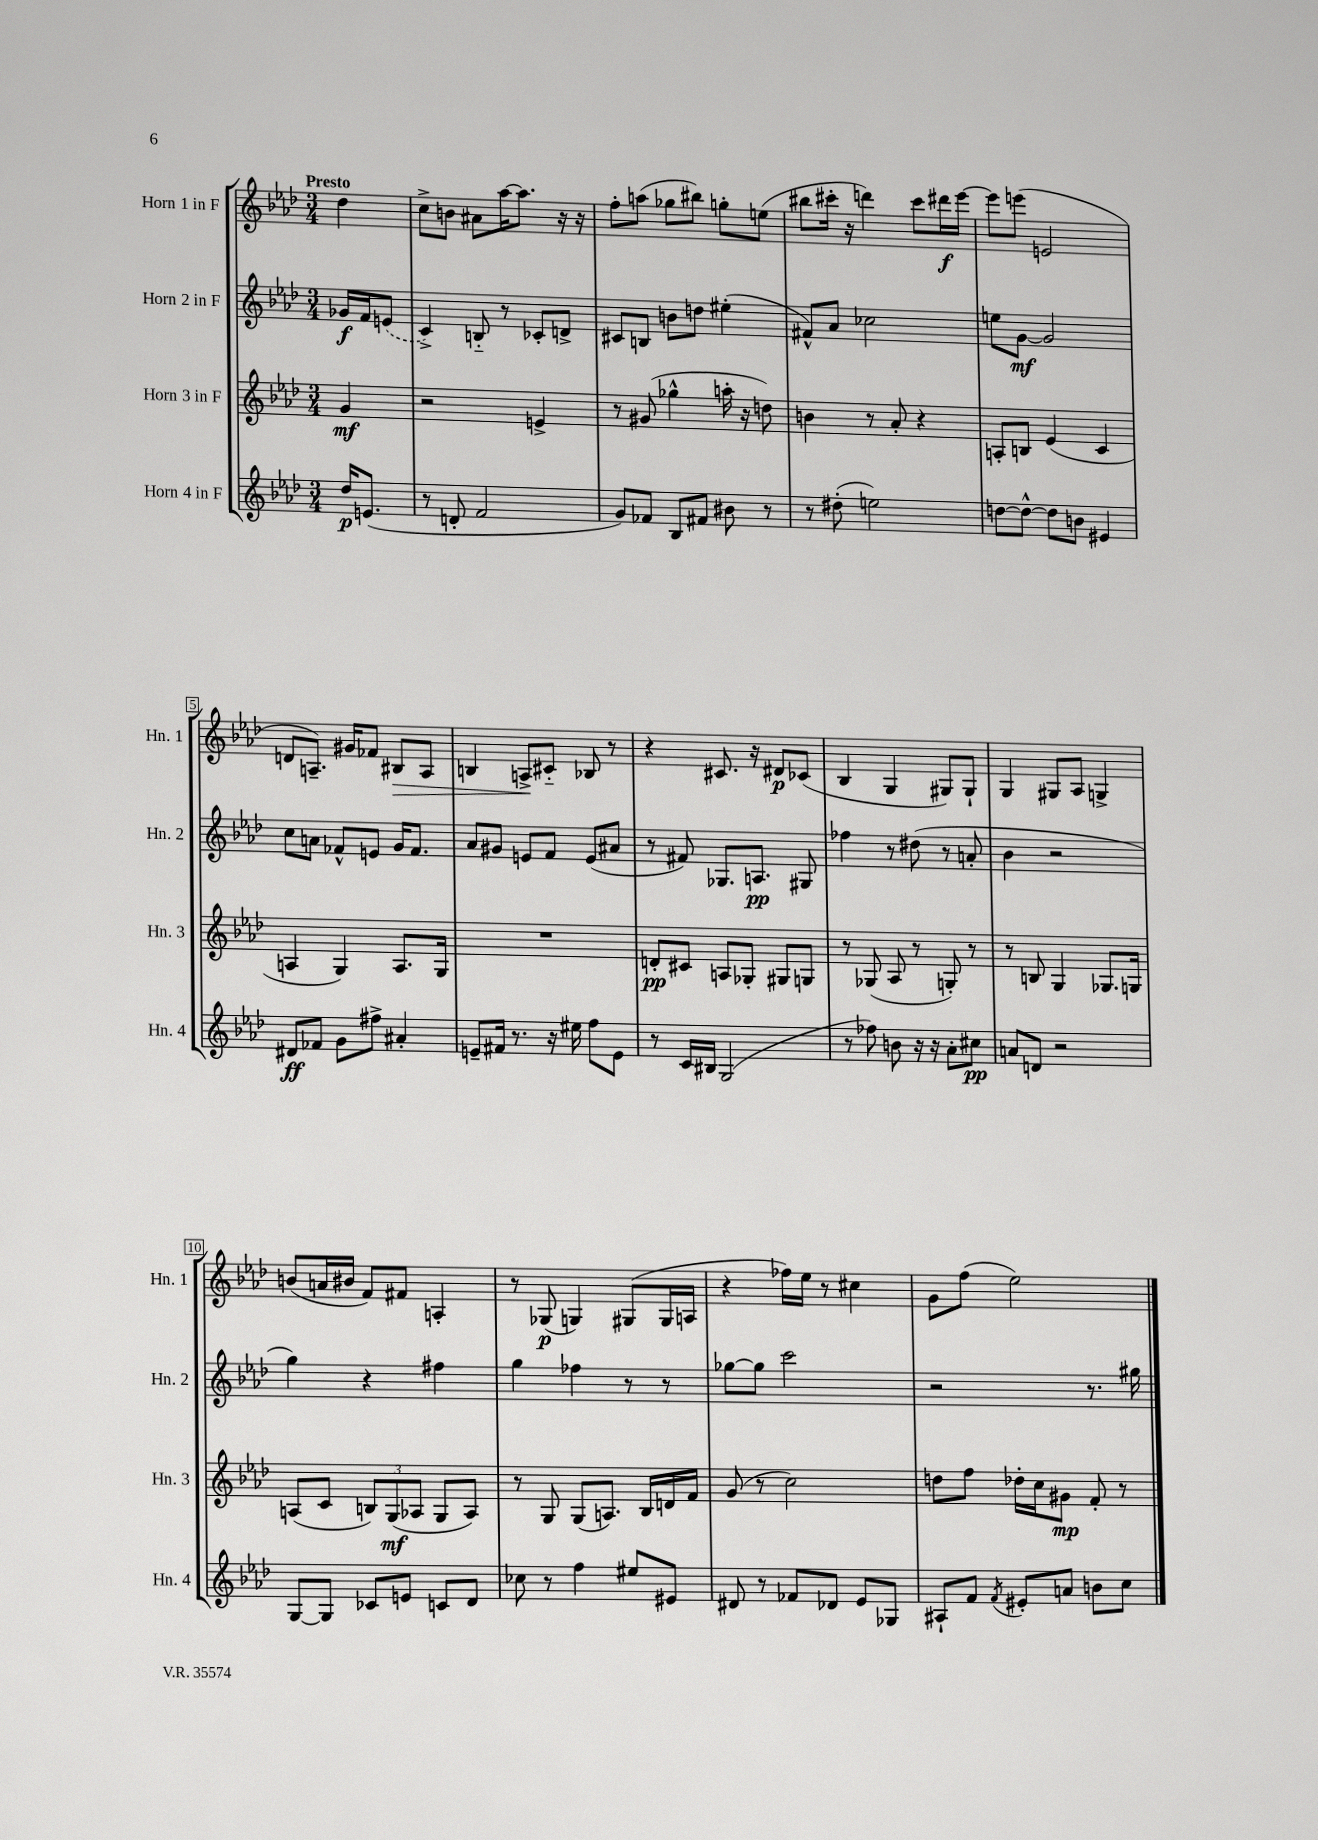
<<
\new StaffGroup <<
\new Staff = "s0" \with { instrumentName = "Horn 1 in F" shortInstrumentName = "Hn. 1" } {
    \clef treble \key aes \major \numericTimeSignature \time 3/4 \partial 4 \tempo "Presto"
    \autoBeamOff des''4 |
    c''8[-> b'8] ais'8[ aes''16~ aes''8.] r16 r16 |
    f''8[-. a''8]( ges''8[ bis''8]) g''8[-. e''8]( |
    bis''8[ cis'''16]-. r16 d'''4) cis'''8[ dis'''16\f ees'''16]~ |
    ees'''8[ e'''8]( e'2 |
    d'8[ a8.]--) gis'16[ fes'8] bis8[\> a8] |
    b4 a8[->\! cis'8]-_ bes8 r8 |
    r4 cis'8. r16 dis'8[\p ces'8]( |
    bes4 g4 gis8[) gis8]-! |
    g4 gis8[ aes8] g4-> |
    b'8[( a'16 bis'16] f'8[) fis'8] a4-. |
    r8 ges8\p( g4) gis8[( gis16 a16] |
    r4 fes''16[) ees''16] r8 cis''4 |
    g'8[ f''8]( ees''2) \bar "|." |
}
\new Staff = "s1" \with { instrumentName = "Horn 2 in F" shortInstrumentName = "Hn. 2" } {
    \clef treble \key aes \major \numericTimeSignature \time 3/4 \partial 4
    \autoBeamOff ges'16[\f f'16 \once \slurDashed e'8]( |
    c'4->) b8-_ r8 ces'8[-. d'8]-> |
    cis'8[ b8] b'8[ d''8] eis''4-.( |
    fis'8[-^) aes'8] ces''2 |
    e''8[ g'8]~\mf g'2 |
    c''8[ a'8] fes'8[-^ e'8] g'16[ fes'8.] |
    aes'8[ gis'8] e'8[ f'8] e'8[( ais'8] |
    r8 fis'8) ges8.[ a8.]\pp gis8 |
    fes''4 r8 dis''8( r8 a'8-. |
    bes'4 r2 |
    g''4) r4 fis''4 |
    g''4 fes''4 r8 r8 |
    ges''8[~ ges''8] c'''2 |
    r2 r8. gis''16 \bar "|." |
}
\new Staff = "s2" \with { instrumentName = "Horn 3 in F" shortInstrumentName = "Hn. 3" } {
    \clef treble \key aes \major \numericTimeSignature \time 3/4 \partial 4
    \autoBeamOff g'4\mf |
    r2 e'4-> |
    r8 gis'8( ges''4-^ a''16-. r16 d''8) |
    b'4 r8 aes'8-. r4 |
    a8[-. b8] ees'4( c'4 |
    a4 g4) a8.[ g16] |
    R2. |
    d'8[-.\pp cis'8] a8[ ges8]-. gis8[ g8] |
    r8 ges8( aes8 r8 g8-.) r8 |
    r8 b8 g4 ges8.[ g16] |
    a8[( c'8] \tuplet 3/2 { b8[) g8\mf( aes8] } g8[ aes8]) |
    r8 g8 g8[( a8.]) bes16[ d'16 f'16] |
    g'8( r8 c''2) |
    d''8[ f''8] des''16[-. c''16 gis'8]\mp f'8-. r8 \bar "|." |
}
\new Staff = "s3" \with { instrumentName = "Horn 4 in F" shortInstrumentName = "Hn. 4" } {
    \clef treble \key aes \major \numericTimeSignature \time 3/4 \partial 4
    \autoBeamOff des''16[\p e'8.]( |
    r8 d'8-. f'2 |
    g'8[) fes'8] bes8[ fis'8] bis'8 r8 |
    r8 dis''8-.( e''2) |
    d''8[~ d''8]~-^ d''8[ b'8] eis'4 |
    dis'8[\ff fes'8] g'8[ fis''8]-> ais'4-. |
    e'8[-- fis'16] r8. r16 eis''16 f''8[ e'8] |
    r8 c'16[ bis16] g2( |
    r8 fes''8) b'8 r16 r16 aes'8[-. cis''8]\pp |
    a'8[ d'8] r2 |
    g8[~ g8] ces'8[ e'8] c'8[ des'8] |
    ces''8 r8 f''4 eis''8[ eis'8] |
    dis'8 r8 fes'8[ des'8] ees'8[ ges8] |
    ais8[-! f'8] \acciaccatura { f'8 } eis'8[-. a'8] b'8[ c''8] \bar "|." |
}
>>
>>
\layout { \context { \Score \override BarNumber.stencil = #(make-stencil-boxer 0.1 0.3 ly:text-interface::print) } }
